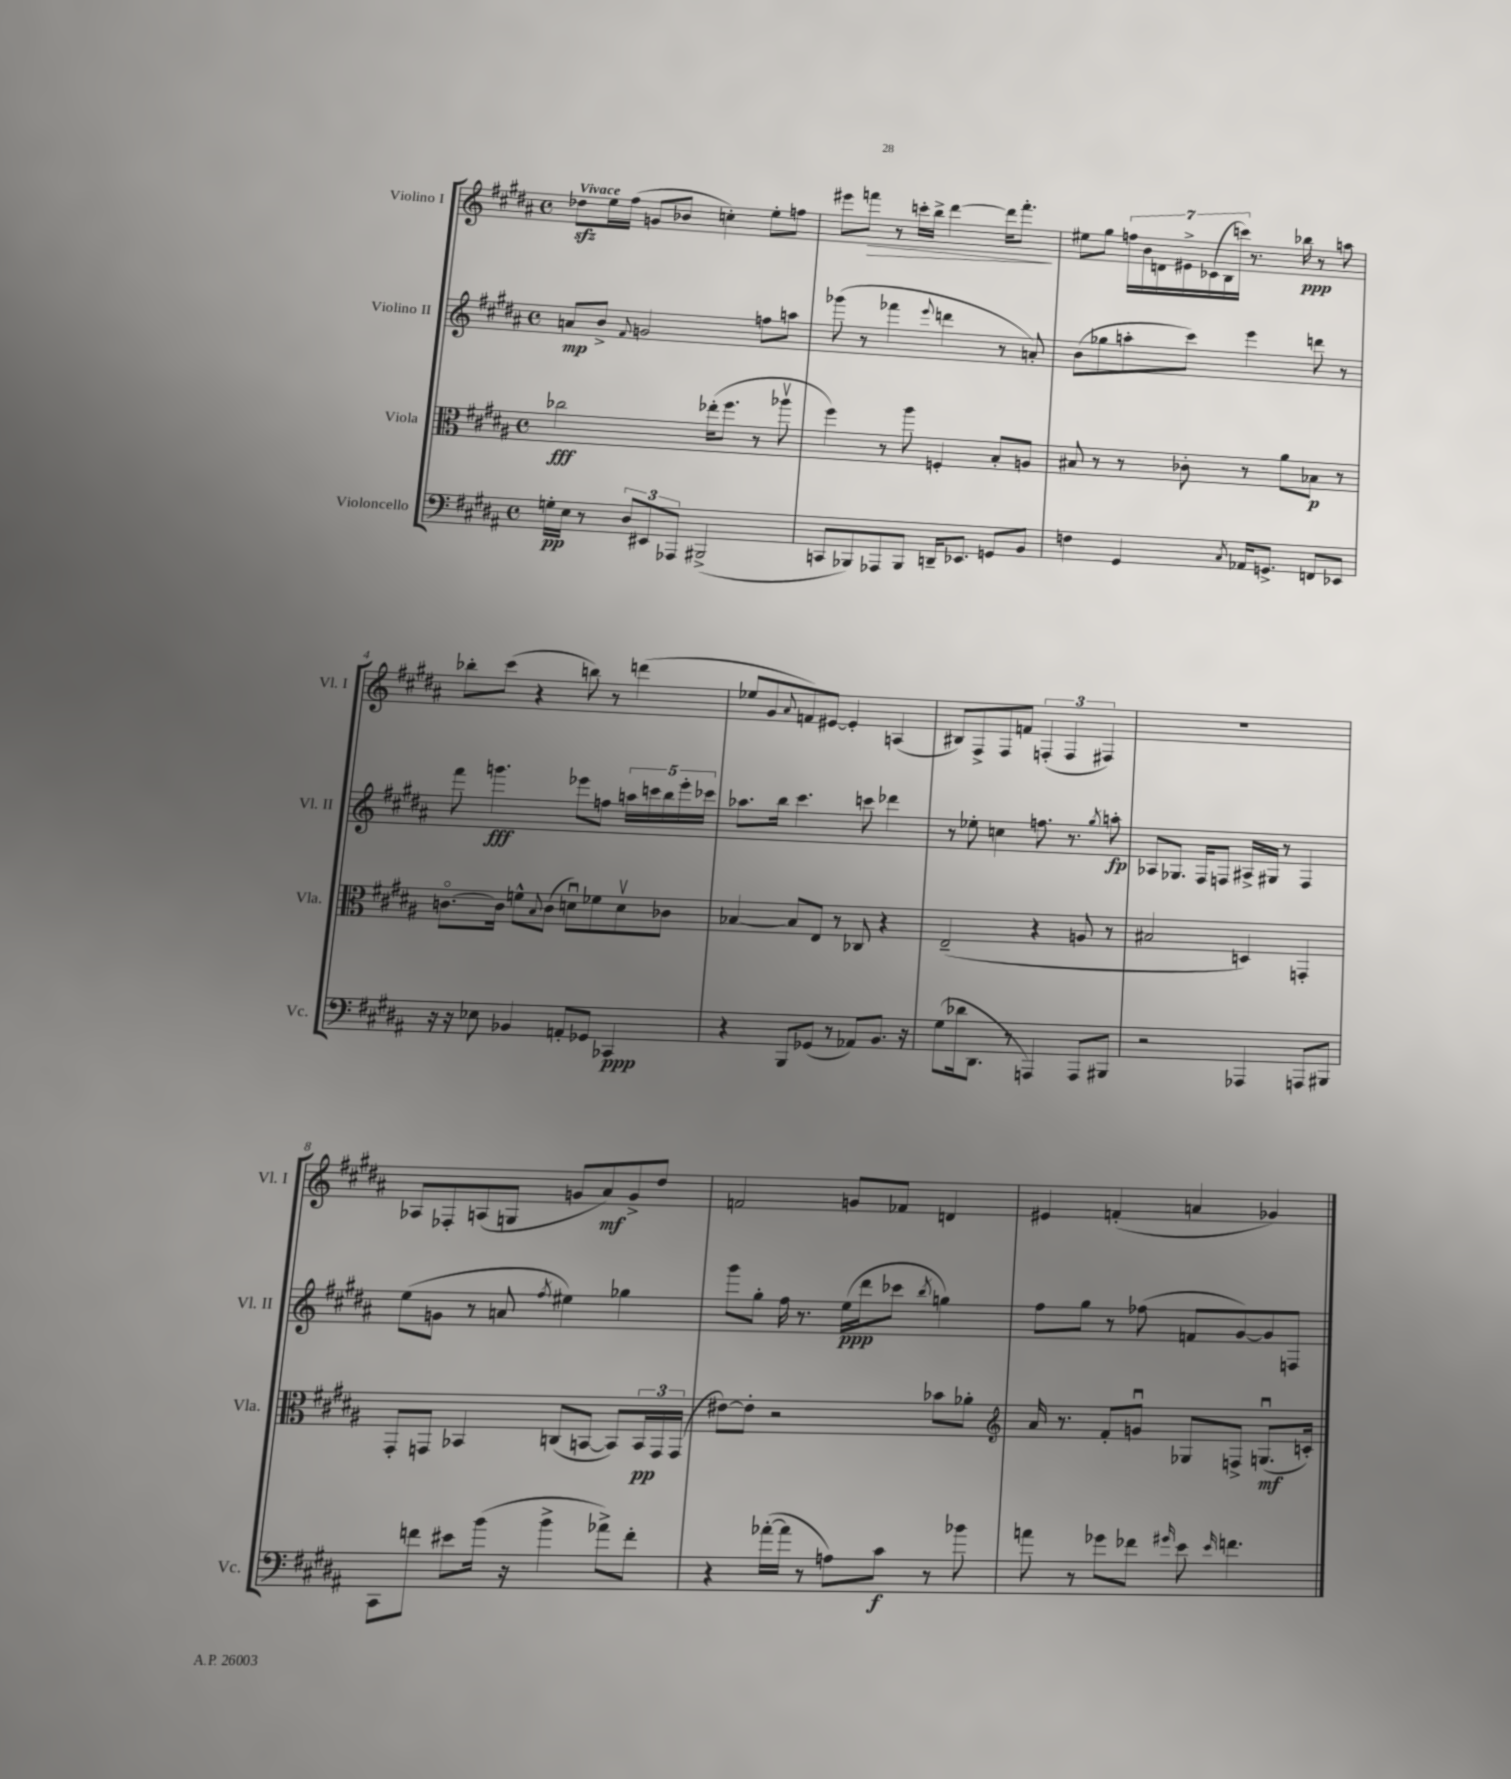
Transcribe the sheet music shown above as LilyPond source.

<<
\new StaffGroup <<
\new Staff = "s0" \with { instrumentName = "Violino I" shortInstrumentName = "Vl. I" } {
    \clef treble \key b \major \defaultTimeSignature \time 4/4 \tempo "Vivace"
    des''8\sfz e''16 fis''16( g'8 bes'8 c''4-.) e''8-. f''8 |
    eis'''8 f'''8\> r8 c'''16-. b''16-> dis'''4~ dis'''16 f'''8.-.\! |
    eis''8 gis''8 \tuplet 7/4 { f''16 b'16 d'16 eis'16-> ces'16( b16 c'''16) } r8. bes''16\ppp r8 a''8 |
    bes''8-. cis'''8( r4 b''8) r8 d'''4( |
    ees''8 gis'8 \appoggiatura { ais'8 } f'8) eis'8~ eis'4-. a4( |
    bis8) fis8-> fis8 f'8 \tuplet 3/2 { f4-.( f4 fis4) } |
    R1 |
    aes8 fes8-. a8( g8 g'8 ais'8\mf) g'8-> dis''8 |
    f'2 g'8 fes'8 d'4 |
    eis'4 f'4-.( a'4 ges'4) \bar "|." |
}
\new Staff = "s1" \with { instrumentName = "Violino II" shortInstrumentName = "Vl. II" } {
    \clef treble \key b \major \defaultTimeSignature \time 4/4
    a'8\mp b'8-> \appoggiatura { fis'8 } g'2 f''8 a''8 |
    ges'''8( r8 fes'''4 \appoggiatura { e'''8 } d'''4 r8 a'8-.) |
    b'8( ges''8 a''8-. cis'''8) e'''4 d'''8 r8 |
    fis'''8 g'''4.\fff ees'''8 f''8 \tuplet 5/4 { a''16 c'''16 b''16 ees'''16-. ces'''16 } |
    aes''8. b''16 cis'''4. c'''8 des'''4 |
    r8 ees''8-. c''4 f''8. r8. \acciaccatura { gis''8 } a''8-.\fp |
    aes8 ges8. fis16 f8 ais16-> gis16 r8 f4 |
    e''8( g'8 r8 a'8 \acciaccatura { fis''8 } eis''4) ges''4 |
    gis'''8 gis''8-. fis''16 r8. e''16\ppp( dis'''16 ces'''8 \acciaccatura { b''8 } g''4) |
    fis''8 gis''8 r8 fes''8( f'8 gis'8~) gis'8 f8 \bar "|." |
}
\new Staff = "s2" \with { instrumentName = "Viola" shortInstrumentName = "Vla." } {
    \clef alto \key b \major \defaultTimeSignature \time 4/4
    ces''2\fff ees''16-.( fis''8. r8 aes''8\upbow |
    fis''4) r8 ais''8 f4-. b8-. a8 |
    bis8 r8 r8 ces'8-. r8 ais'8 bes8\p r8 |
    c'8.~\flageolet c'16 f'8-^ \appoggiatura { b8 } c'8( d'8\downbow) fes'8 d'8\upbow ces'8 |
    bes4~ bes8 e8 r8 ces8 r4 |
    e2--( r4 a8 r8 |
    bis2 d4) g,4-. |
    gis,8-. g,8 bes,4 c8( b,8~ b,8) \tuplet 3/2 { b,16\pp g,16 g,16( } |
    eis'8~) eis'8-. r2 bes'8 aes'8-. |
    \clef treble ais'16 r8. fis'8-. g'8\downbow ges8 f8-> g8.\downbow\mf( c'16-.) \bar "|." |
}
\new Staff = "s3" \with { instrumentName = "Violoncello" shortInstrumentName = "Vc." } {
    \clef bass \key b \major \defaultTimeSignature \time 4/4
    g16-.\pp e16 r8 \tuplet 3/2 { dis8 eis,8 aes,,8 } bis,,2->( |
    c,8 bes,,8) aes,,8 bes,,8 d,16-- ees,8. g,8 b,8 |
    f4 gis,4 \acciaccatura { cis8 } aes,16 g,8.-> f,8 ees,8 |
    r16 r16 ees8 bes,4 a,8-. ges,8 ces,4\ppp |
    r4 b,,8 ges,8( r8 aes,8) b,8. r16 |
    gis8( des'16 dis,8. r8 a,,4) a,,8 bis,,8 |
    r2 aes,,4 a,,8 bis,,8 |
    cis,8 f'8 eis'8 b'16( r16 b'4-> aes'8->) f'8-. |
    r4 aes'16~-.( aes'16 r8 a8) cis'8\f r8 bes'8 |
    a'8 r8 ges'8 fes'8 \grace { gis'16 } e'8 \grace { e'16 } f'4. \bar "|." |
}
>>
>>
